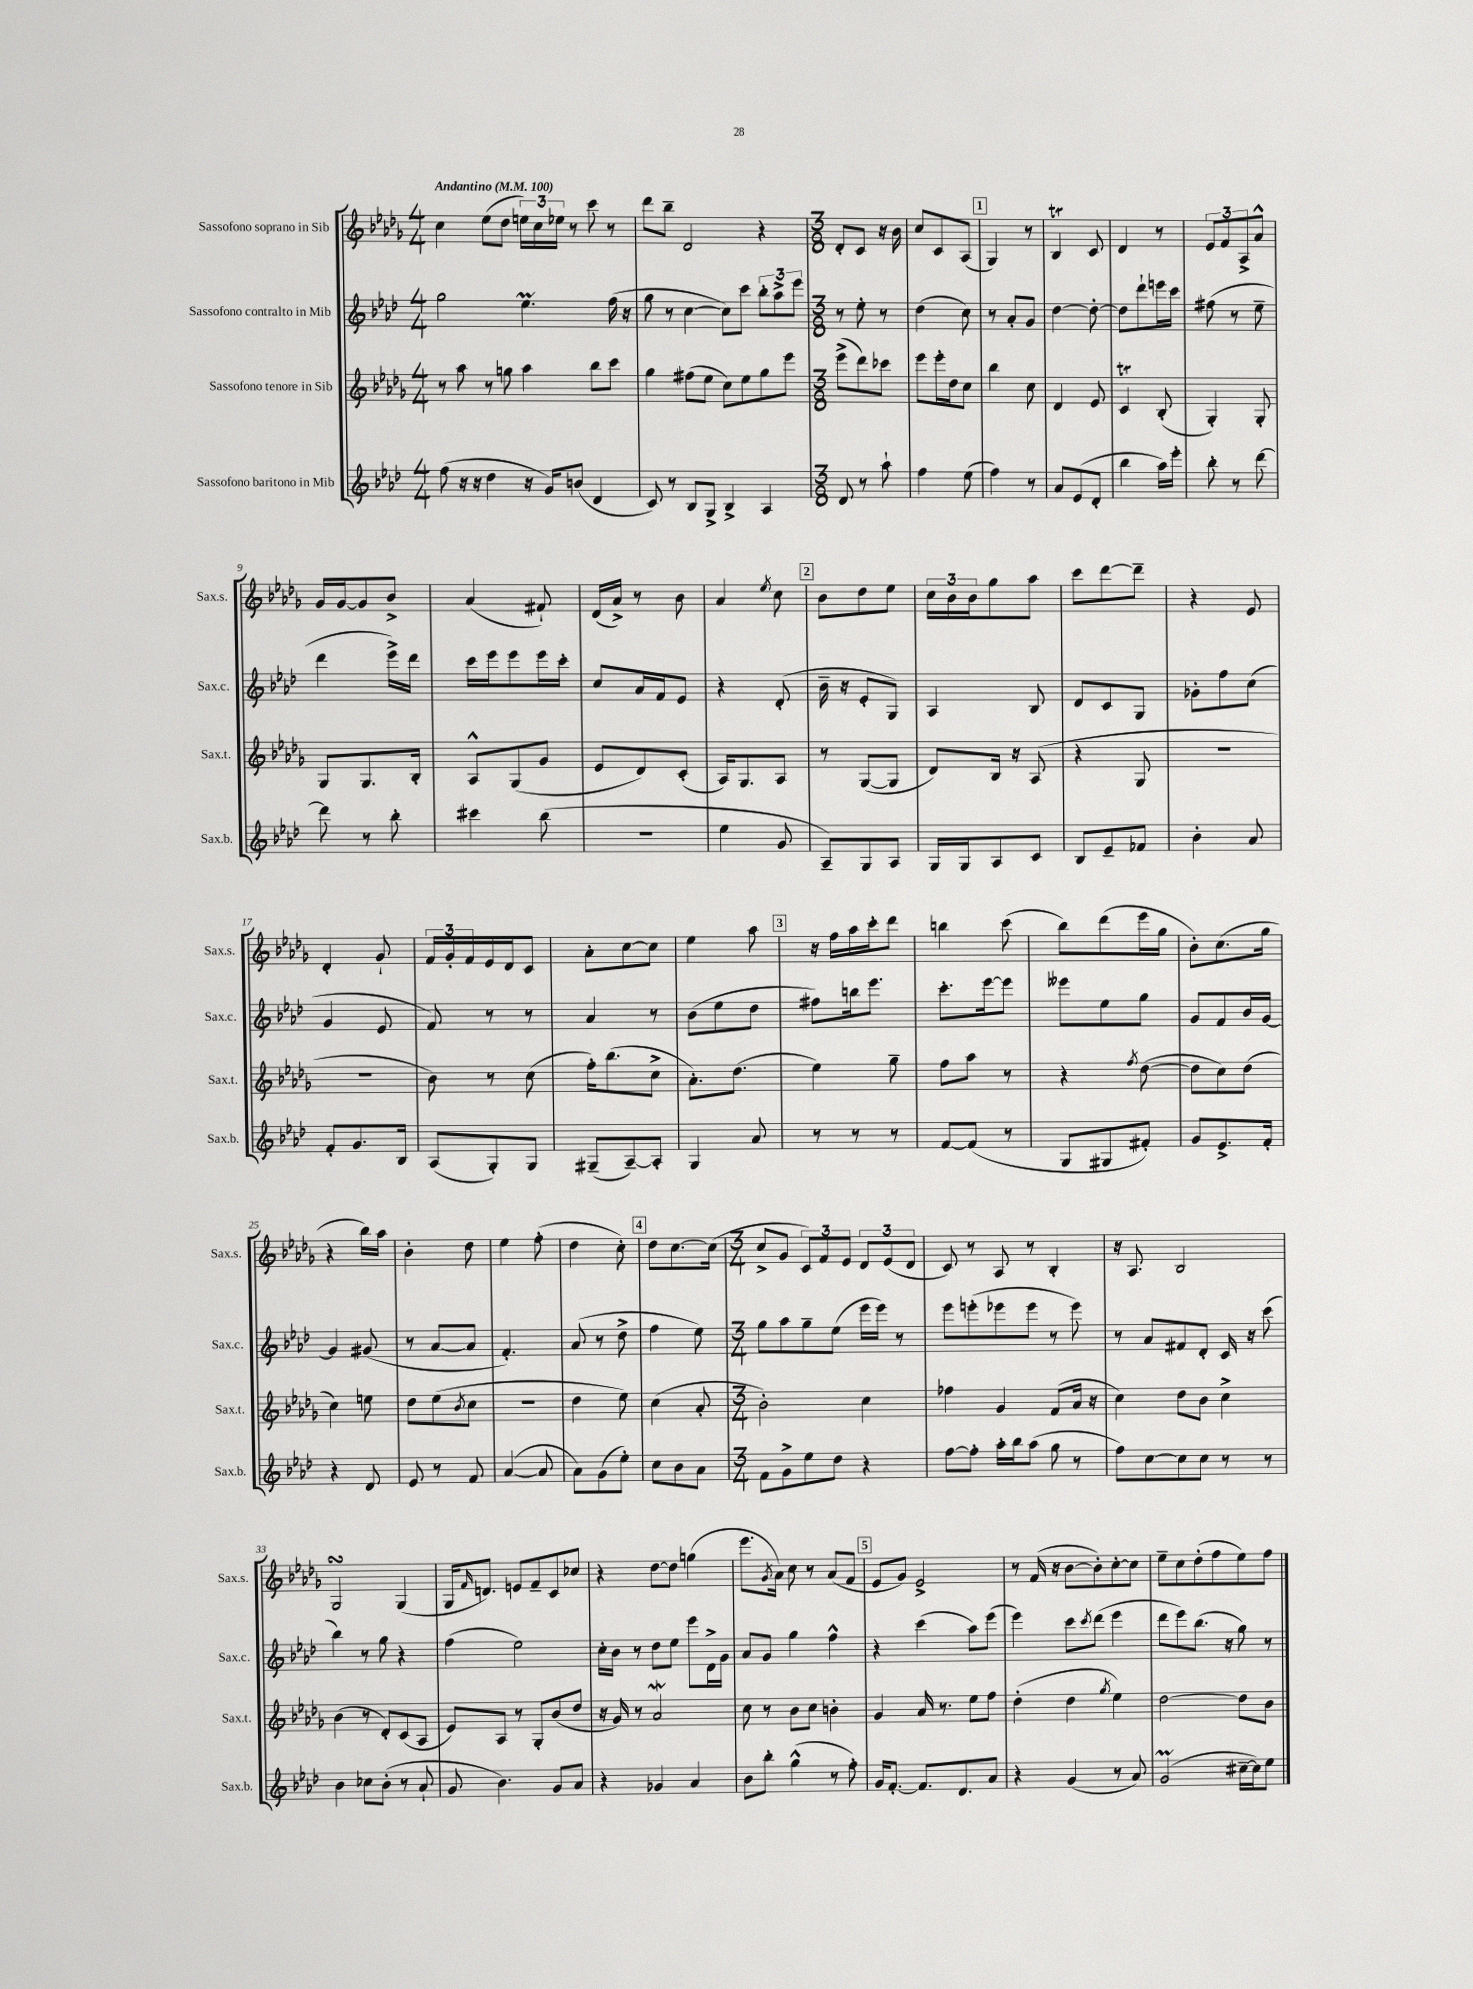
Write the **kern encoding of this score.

**kern	**kern	**kern	**kern
*part4	*part3	*part2	*part1
*staff4	*staff3	*staff2	*staff1
*I"Sassofono baritono in Mib	*I"Sassofono tenore in Sib	*I"Sassofono contralto in Mib	*I"Sassofono soprano in Sib
*I'Sax.b.	*I'Sax.t.	*I'Sax.c.	*I'Sax.s.
*clefG2	*clefG2	*clefG2	*clefG2
*k[b-e-a-d-]	*k[b-e-a-d-g-]	*k[b-e-a-d-]	*k[b-e-a-d-g-]
*M4/4	*M4/4	*M4/4	*M4/4
*MM100	*MM100	*MM100	*MM100
=1	=1	=1	=1
!	!	!	!LO:TX:a:B:t=Andantino
(8ff\	8r	2gg\	4cc\
16r	8aa-\	.	.
16r	.	.	.
4dd-\	8r	.	(8ee-\L
.	8ggn\	.	8dd-\J
16r	4aa-\	4.ee-M\	24een\LL)
.	.	.	24cc\
16g/KL)	.	.	.
.	.	.	24ee-X\JJ
(8bn/J	.	.	8r
4d-/	8bb-\L	.	8ccc\
.	8ccc\J	(16ff\	8r
.	.	16r	.
=2	=2	=2	=2
8c/)	4gg-\	8gg\	8ddd-\L
8r	.	8r	8bb-~\J
8B-/L	(8ff#X\L	[4cc\	2d-/
8G^/J	8ee-\J	.	.
4B-^/	8cc\L)	8cc\L])	.
.	8ee-\	8ccc\J	.
4A-/	8gg-\	12bb-'\L	4r
.	.	12aa-^\	.
.	8eee-\J	.	.
.	.	12eee-\J	.
=3	=3	=3	=3
*M3/8	*M3/8	*M3/8	*M3/8
8d-/	(8eee-^\L	8r	8d-'/L
8r	8ddd-\)	8ee-'\	8c/J
8aa-`\	8ccc-X\J	8r	16r
.	.	.	16b-\
=4	=4	=4	=4
4ff\	8eee-\L	(4dd-\	8cc/L
.	16eee-'\L	.	8c/
.	16dd-\J	.	.
(8ee-\	8cc\J	8cc\)	(8A-/J
!!LO:REH:place=s1:t=1
=5	=5	=5	=5
4ff\)	4bb-\	8r	4G-/)
.	.	8a-'/L	.
8r	8cc\	8g/J	8r
=6	=6	=6	=6
8a-/L	4d-/	[4dd-\	4B-T/
(8e-/	.	.	.
8d-'/J	8e-/	8dd-'\_	8c/
=7	=7	=7	=7
4bb-\	4ct/	8dd-\L]	4d-/
.	.	8ddd-`\	.
16aa-\LL)	(8B-'/	16eeen\L	8r
16eee-'\JJ	.	16ccc\JJ	.
=8	=8	=8	=8
8bb-'\	4G-'/)	(8ff#X\	12e-/L
.	.	.	12f/
8r	.	8r	.
.	.	.	12A-^/
[8ddd-\	8G-'/	8ee-~\	8a-^^/J
!!LO:LB:g=z
=9	=9	=9	=9
8ddd-\]	8G-/L	4ddd-\	16g-/LL
.	.	.	[16g-/J
8r	8.G-/	.	8g-/]
8bb-'\	.	16eee-^\LL)	8b-^/J
.	16B-'/Jk	16ddd-\JJ	.
=10	=10	=10	=10
4ccc#X\	8A-^^/L	16ccc\LL	(4a-/
.	.	16eee-\J	.
.	(8G-/	8eee-\	.
(8bb-\	8g-/J	16eee-\L	8f#X`/)
.	.	16ccc'\JJ	.
=11	=11	=11	=11
4.r	8e-/L	8cc/L	(16d-/LL
.	.	.	16a-^/JJ)
.	8d-/)	16a-/L	8r
.	.	16f/J	.
.	(8c'/J	8e-/J	8b-\
=12	=12	=12	=12
4ee-\	16A-/KL)	4r	4a-/
.	8.G-/	.	.
.	.	.	8qee-/
8g/	8A-/J	(8d-'/	8cc\
!!LO:REH:place=s1:t=2
=13	=13	=13	=13
8A-~/L)	8r	16b-~\	8b-\L
.	.	16r	.
8G/	([8G-/L	8e-'/L	8dd-\
8A-/J	8G-/J]	8G/J)	8ee-\J
=14	=14	=14	=14
16G/LL	8d-/L)	4A-/	24cc\LL
.	.	.	24b-\
16G/J	.	.	.
.	.	.	24b-\J
8A-/	16B-/Jk	.	8gg-\
.	16r	.	.
8c/J	(8A-/	8B-/	8aa-\J
=15	=15	=15	=15
8B-/L	4r	8d-/L	8ccc\L
8e-~/	.	8c/	[8ddd-\
8f-X/J	8G-/	8G/J	8ddd-~\J]
=16	=16	=16	=16
4b-'\	4.r	8g-X'\L	4r
.	.	8ff\	.
8a-/	.	(8cc\J	8e-/
!!LO:LB:g=z
=17	=17	=17	=17
8f'/L	4.r	4g/	4d-'/
8.g/	.	.	.
.	.	8e-/	8g-`/
16B-/Jk	.	.	.
=18	=18	=18	=18
(8A-/L	8b-\)	8f/)	24f/LL
.	.	.	24g-'/
.	.	.	24f/
8G'/)	8r	8r	16e-/
.	.	.	16d-/J
8G/J	(8cc\	8r	8c/J
=19	=19	=19	=19
(8G#X~/L	16ff'\KL)	4a-/	8a-'\L
.	(8.bb-\	.	.
[8A-~/)	.	.	[8cc\
8A-'/J]	8cc^\J	8r	8cc\J]
=20	=20	=20	=20
4G/	8.a-'\L)	(8b-\L	4ee-\
.	.	8ee-\	.
.	(8.dd-\J	.	.
8a-/	.	8dd-\J	8aa-\
!!LO:REH:place=s1:t=3
=21	=21	=21	=21
8r	4ee-\)	8ff#X\L)	16r
.	.	.	16ff\LL
8r	.	16bbn\k	16aa-\
.	.	8.eee-\J	16ccc'\J
8r	8gg-~\	.	8ddd-\J
=22	=22	=22	=22
[8f/L	8ff\L	8.ccc'\L	4bbn\
(8f/J]	8aa-\J	.	.
.	.	[16eee-\k	.
8r	8r	8eee-\J]	(8ccc\
=23	=23	=23	=23
8G/L	4r	8eee--X\L	8bb-\L)
8G#X/	.	8ee-\	(8ddd-\
.	8qff/	.	.
8f#X'/J)	([8dd-\	8gg\J	16eee-\L
.	.	.	16gg-\JJ
=24	=24	=24	=24
8g/L	8dd-\L]	8g/L	8b-'\L)
8.e-^/	8cc\)	8f/	(8.cc\
.	(8dd-\J	16b-/L	.
16f'/Jk	.	[16g/JJ	16gg-\Jk
!!LO:LB:g=z
=25	=25	=25	=25
4r	4cc\)	4g/]	4r
8d-/	8een\	(8g#X/	16bb-\LL)
.	.	.	16aa-\JJ
=26	=26	=26	=26
8e-/	8dd-\L	8r	4b-'\
8r	(8ee-\	[8a-/L	.
.	8qb-/	.	.
8f/	8cc\J	8a-/J]	8dd-\
=27	=27	=27	=27
([4a-/	4.r	4.f'/)	4ee-\
8a-/]	.	.	(8ff'\
=28	=28	=28	=28
8a-\L)	4dd-\	(8a-/	4dd-\
(8g\	.	8r	.
8ee-'\J)	8ee-\)	8dd-^\	8cc'\)
!!LO:REH:place=s1:t=4
=29	=29	=29	=29
8cc\L	(4cc\	4ff\	8dd-\L
8b-\	.	.	[8.cc\
8a-\J	8a-'/	8ee-\)	.
.	.	.	(16cc\Jk]
=30	=30	=30	=30
*M3/4	*M3/4	*M3/4	*M3/4
8f\L	2b-'\)	8gg\L	8cc^/L
8g^\	.	8aa-\	8g-/J
8ee-\	.	8gg~\	12c/L)
.	.	.	12f/
8dd-\J	.	(8ee-\J	.
.	.	.	12e-/J
4r	4cc\	16eee-\LL	12d-/L
.	.	16eee-\JJ)	.
.	.	.	(12e-/
.	.	8r	.
.	.	.	12d-/J
=31	=31	=31	=31
[8ff\L	4ff-X\	8eee-\L	8c/)
8ff'\J]	.	(8eeen'\	8r
16aa-'\LL	4g-/	8eee-X\	8A-/
16bb-\J	.	.	.
(8aa-\J	.	8eee-\J	8r
8gg\	(8f/L	8r	4B-'/
8r	16a-/Jk	8eee-\)	.
.	16r	.	.
=32	=32	=32	=32
8ff\L)	4cc\)	8r	16r
.	.	.	8.A-/
[8cc\	.	8a-/L	.
8cc\]	8dd-\L	8f#X/	2B-/
8cc\J	8b-\J	8d-'/J	.
8r	4cc^\	16c/	.
.	.	16r	.
8r	.	(8ccc\	.
!!LO:LB:g=z
=33	=33	=33	=33
4b-\	(4b-\	4bb-\)	2G-sSSs/
8cc-X\L	8r	8r	.
(8b-'\J	8d-'/L)	8gg\	.
8r	(8c/	4r	(4G-/
8a-`/	8A-/J	.	.
=34	=34	=34	=34
8g/	8e-/L)	(4ff\	16G-/KL
.	.	.	16qqf/
.	.	.	8.dn/J)
4.b-\)	8A-/J	.	.
.	8r	2ee-\)	8en/L
.	8G-'/L	.	8f~/
8g/L	(8b-/	.	8c/
8a-/J	8dd-/J	.	8cc-X/J
=35	=35	=35	=35
4r	16r	16cc'\LL	4r
.	16g-/)	16b-\JJ	.
.	8r	8r	.
4g-X/	2a-W/	8dd-\L	[8dd-\L
.	.	8ee-\J	8dd-\J]
4a-/	.	8eee-\L	(4ggn\
.	.	16d-^\L	.
.	.	16g\JJ	.
=36	=36	=36	=36
8b-\L	8cc\	8a-/L	8.eee-\L
8bb-'\J	8r	8g/J	.
.	.	.	8qg-/
.	.	.	16a-\Jk)
(4gg^^\	8b-\L	4gg\	8cc\
.	8cc\J	.	8r
8r	4bn'\	4ff^^\	(8a-/L
8ff'\)	.	.	8f/J
!!LO:REH:place=s1:t=5
=37	=37	=37	=37
16g/KL	4g-/	4r	8e-/L
[8.f'/J	.	.	.
.	.	.	8g-/J)
8.f/L]	16a-/	(4ccc\	2e-^/
.	8.r	.	.
8.d-/	.	.	.
.	8ee-\L	8aa-\L)	.
8a-/J	8ff\J	(8eee-\J	.
=38	=38	=38	=38
4r	(4dd-'\	4eee-\)	8r
.	.	.	(16f/
.	.	.	16r
(4g/	4dd-\	8ccc\L	[8b-\L
.	.	8qccc/	.
.	.	(8ddd-\J	8b-'\])
.	8qgg-/	.	.
8r	4ee-\)	4eee-\	[8cc'\
8a-/)	.	.	8cc\J]
=39	=39	=39	=39
(2gm/	[2dd-\	8ddd-\L	8ee-~\L
.	.	8eee-\)	8cc\
.	.	(8.bb-\J	(8dd-'\
.	.	.	8ff\
.	.	16r	.
[16cc#X~\LL	8dd-\L]	8gg\)	8ee-\)
16cc#\J])	.	.	.
8ee-\J	8b-\J	8r	8ff\J
==	==	==	==
*-	*-	*-	*-
